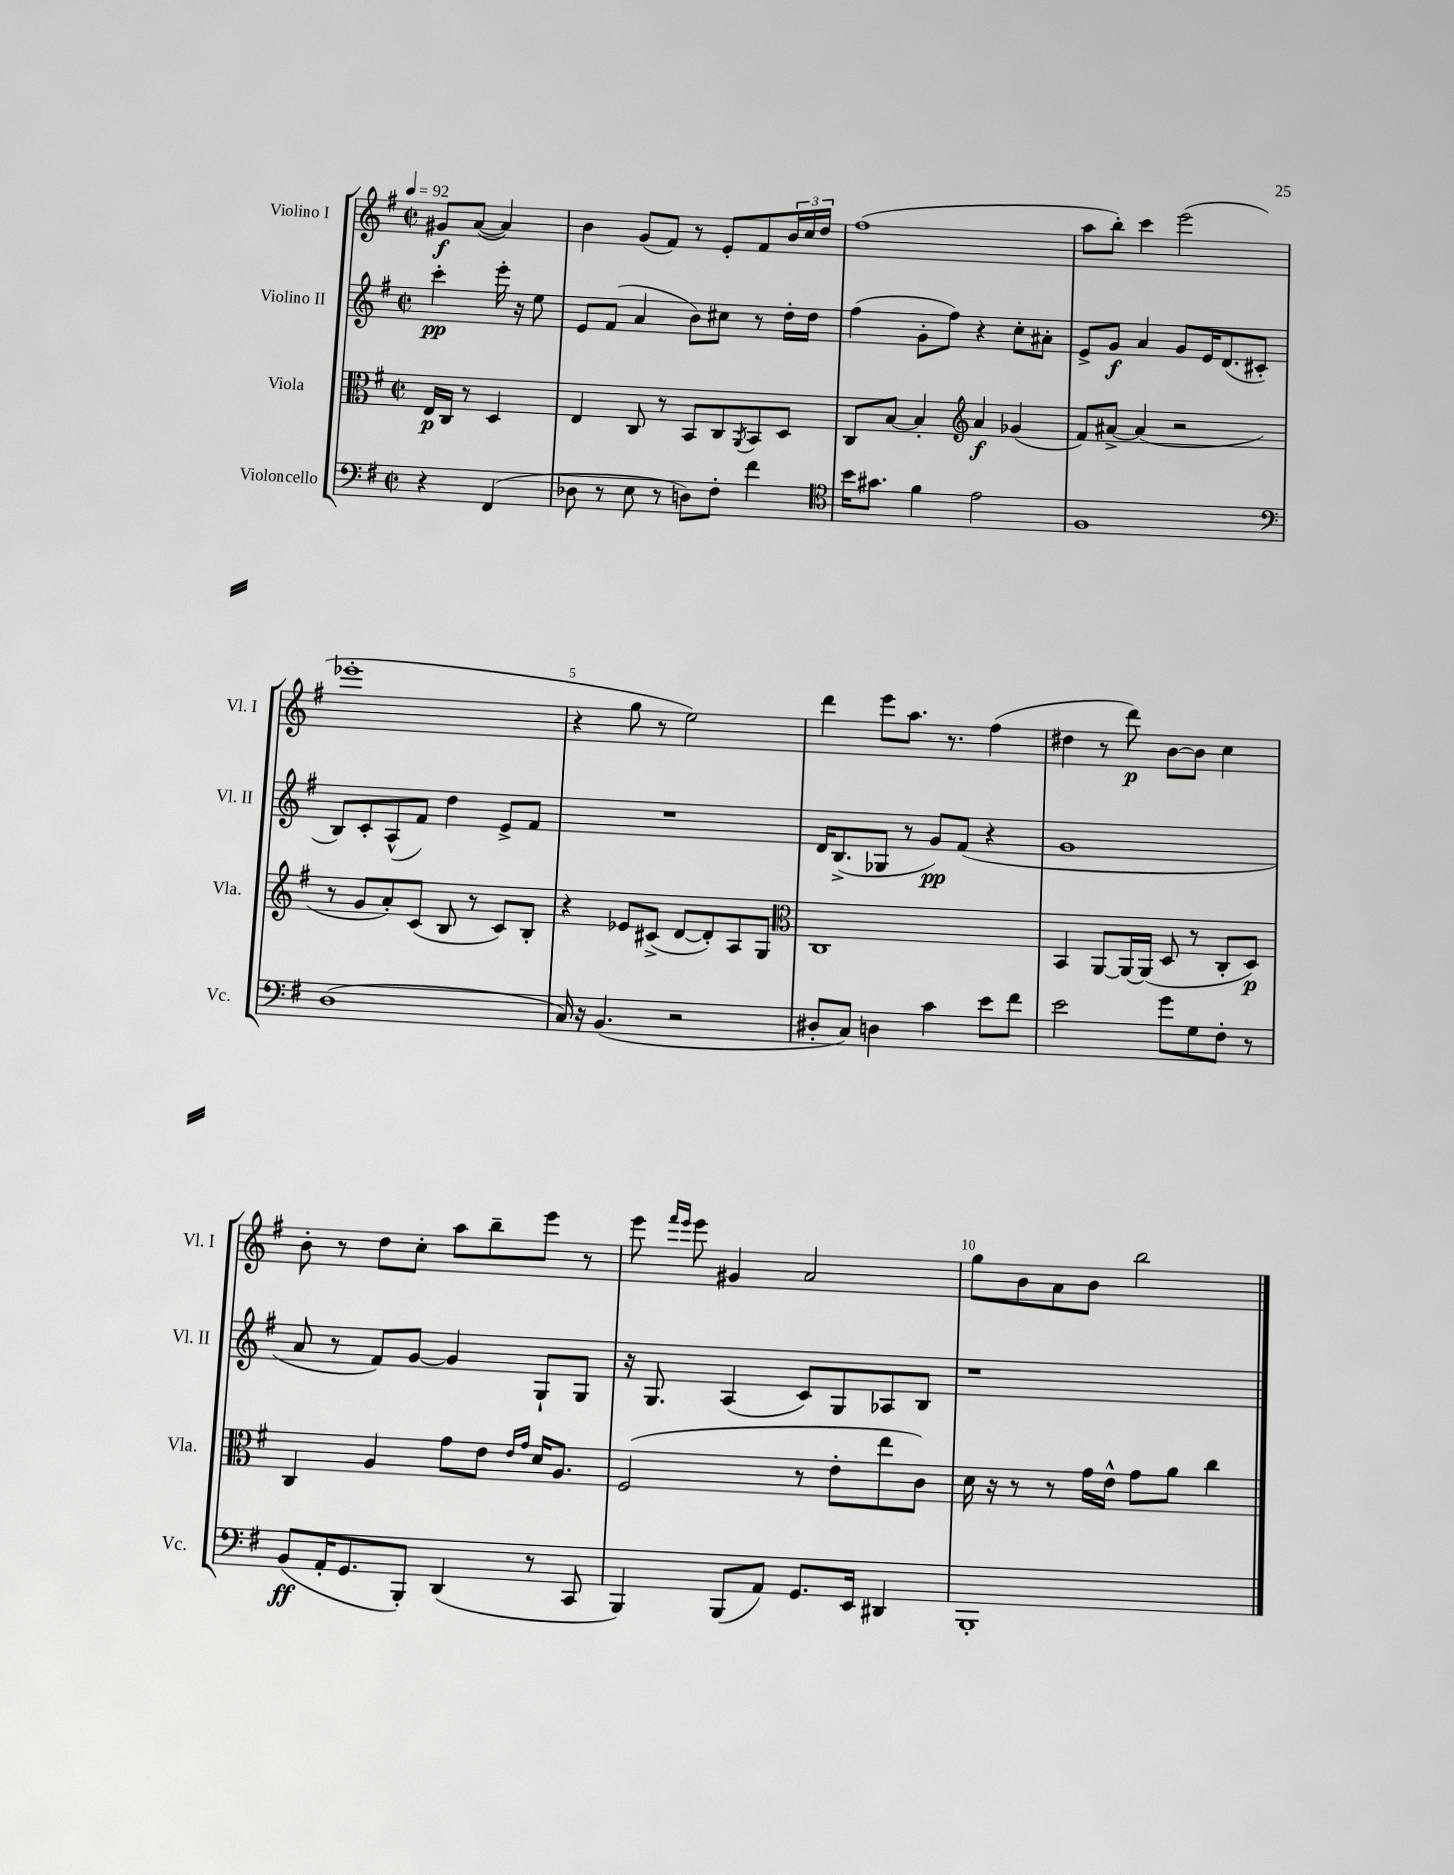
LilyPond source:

<<
\new StaffGroup <<
\new Staff = "s0" \with { instrumentName = "Violino I" shortInstrumentName = "Vl. I" } {
    \clef treble \key g \major \defaultTimeSignature \time 2/2 \partial 2 \tempo 4 = 92
    gis'8\f a'8~( a'4) |
    b'4 g'8( fis'8) r8 e'8-. fis'8 \tuplet 3/2 { b'16 c''16 d''16 } |
    fis''1( |
    a''8 b''8-.) c'''4 e'''2( |
    ees'''1-. |
    r4 g''8 r8 e''2) |
    d'''4 e'''8 a''8. r8. fis''4( |
    dis''4 r8 d'''8\p) b'8~ b'8 c''4 |
    b'8-. r8 d''8 c''8-. a''8 b''8-- e'''8 r8 |
    e'''8 \grace { fis'''16 e'''16 } e'''8 gis'4 a'2 |
    g''8 b'8 a'8 b'8 b''2 \bar "|." |
}
\new Staff = "s1" \with { instrumentName = "Violino II" shortInstrumentName = "Vl. II" } {
    \clef treble \key g \major \defaultTimeSignature \time 2/2 \partial 2
    c'''4-.\pp e'''16-. r16 e''8 |
    e'8 fis'8( a'4 b'8) cis''8 r8 d''16-. d''16 |
    fis''4( g'8-. fis''8) r4 c''8-. ais'8-. |
    e'8-> g'8\f a'4 g'8 e'16 d'8.( cis'8-. |
    b8) c'8-. a8-^( fis'8) d''4 e'8-> fis'8 |
    R1 |
    d'16 b8.->( ges8 r8 g'8\pp) fis'8( r4 |
    g'1 |
    a'8 r8 fis'8) g'8~ g'4 g8-! g8 |
    r16 g8. a4( c'8) g8 aes8 b8 |
    r1 \bar "|." |
}
\new Staff = "s2" \with { instrumentName = "Viola" shortInstrumentName = "Vla." } {
    \clef alto \key g \major \defaultTimeSignature \time 2/2 \partial 2
    e16\p c16 r8 d4 |
    e4 c8 r8 b,8 c8 \acciaccatura { a,8 } b,8 d8 |
    c8 b8~ b4-. \clef treble a'4\f ges'4( |
    fis'8) ais'8~-> ais'4( r2 |
    r8 g'8 a'8-.) c'8( b8 r8 c'8) b8-. |
    r4 ees'8 cis'8->( d'8~ d'8-.) a8 g8 |
    \clef alto c1 |
    b,4 a,8~ a,16~ a,16( d8 r8 c8-. d8\p) |
    c4 a4 g'8 e'8 \grace { e'16 g'16 } d'16 a8. |
    fis2( r8 e'8-. e''8 c'8) |
    d'16 r16 r8 r8 g'16 e'16-^ g'8 a'8 c''4 \bar "|." |
}
\new Staff = "s3" \with { instrumentName = "Violoncello" shortInstrumentName = "Vc." } {
    \clef bass \key g \major \defaultTimeSignature \time 2/2 \partial 2
    r4 fis,4( |
    des8 r8 e8 r8 d8) fis8-. fis'4 |
    \clef tenor b'16 gis'8. fis'4 e'2 |
    fis1 |
    \clef bass d1( |
    c16) r16 b,4.( r2 |
    dis8-. c8) d4 c'4 e'8 fis'8 |
    e'2 g'8 g8 fis8-. r8 |
    b,8\ff( a,16-. g,8. b,,8-.) d,4( r8 c,8 |
    b,,4) b,,8( a,8) g,8. e,16 dis,4 |
    b,,1-. \bar "|." |
}
>>
>>
\layout { \context { \Score \override BarNumber.break-visibility = ##(#f #t #t) barNumberVisibility = #(every-nth-bar-number-visible 5) } }
